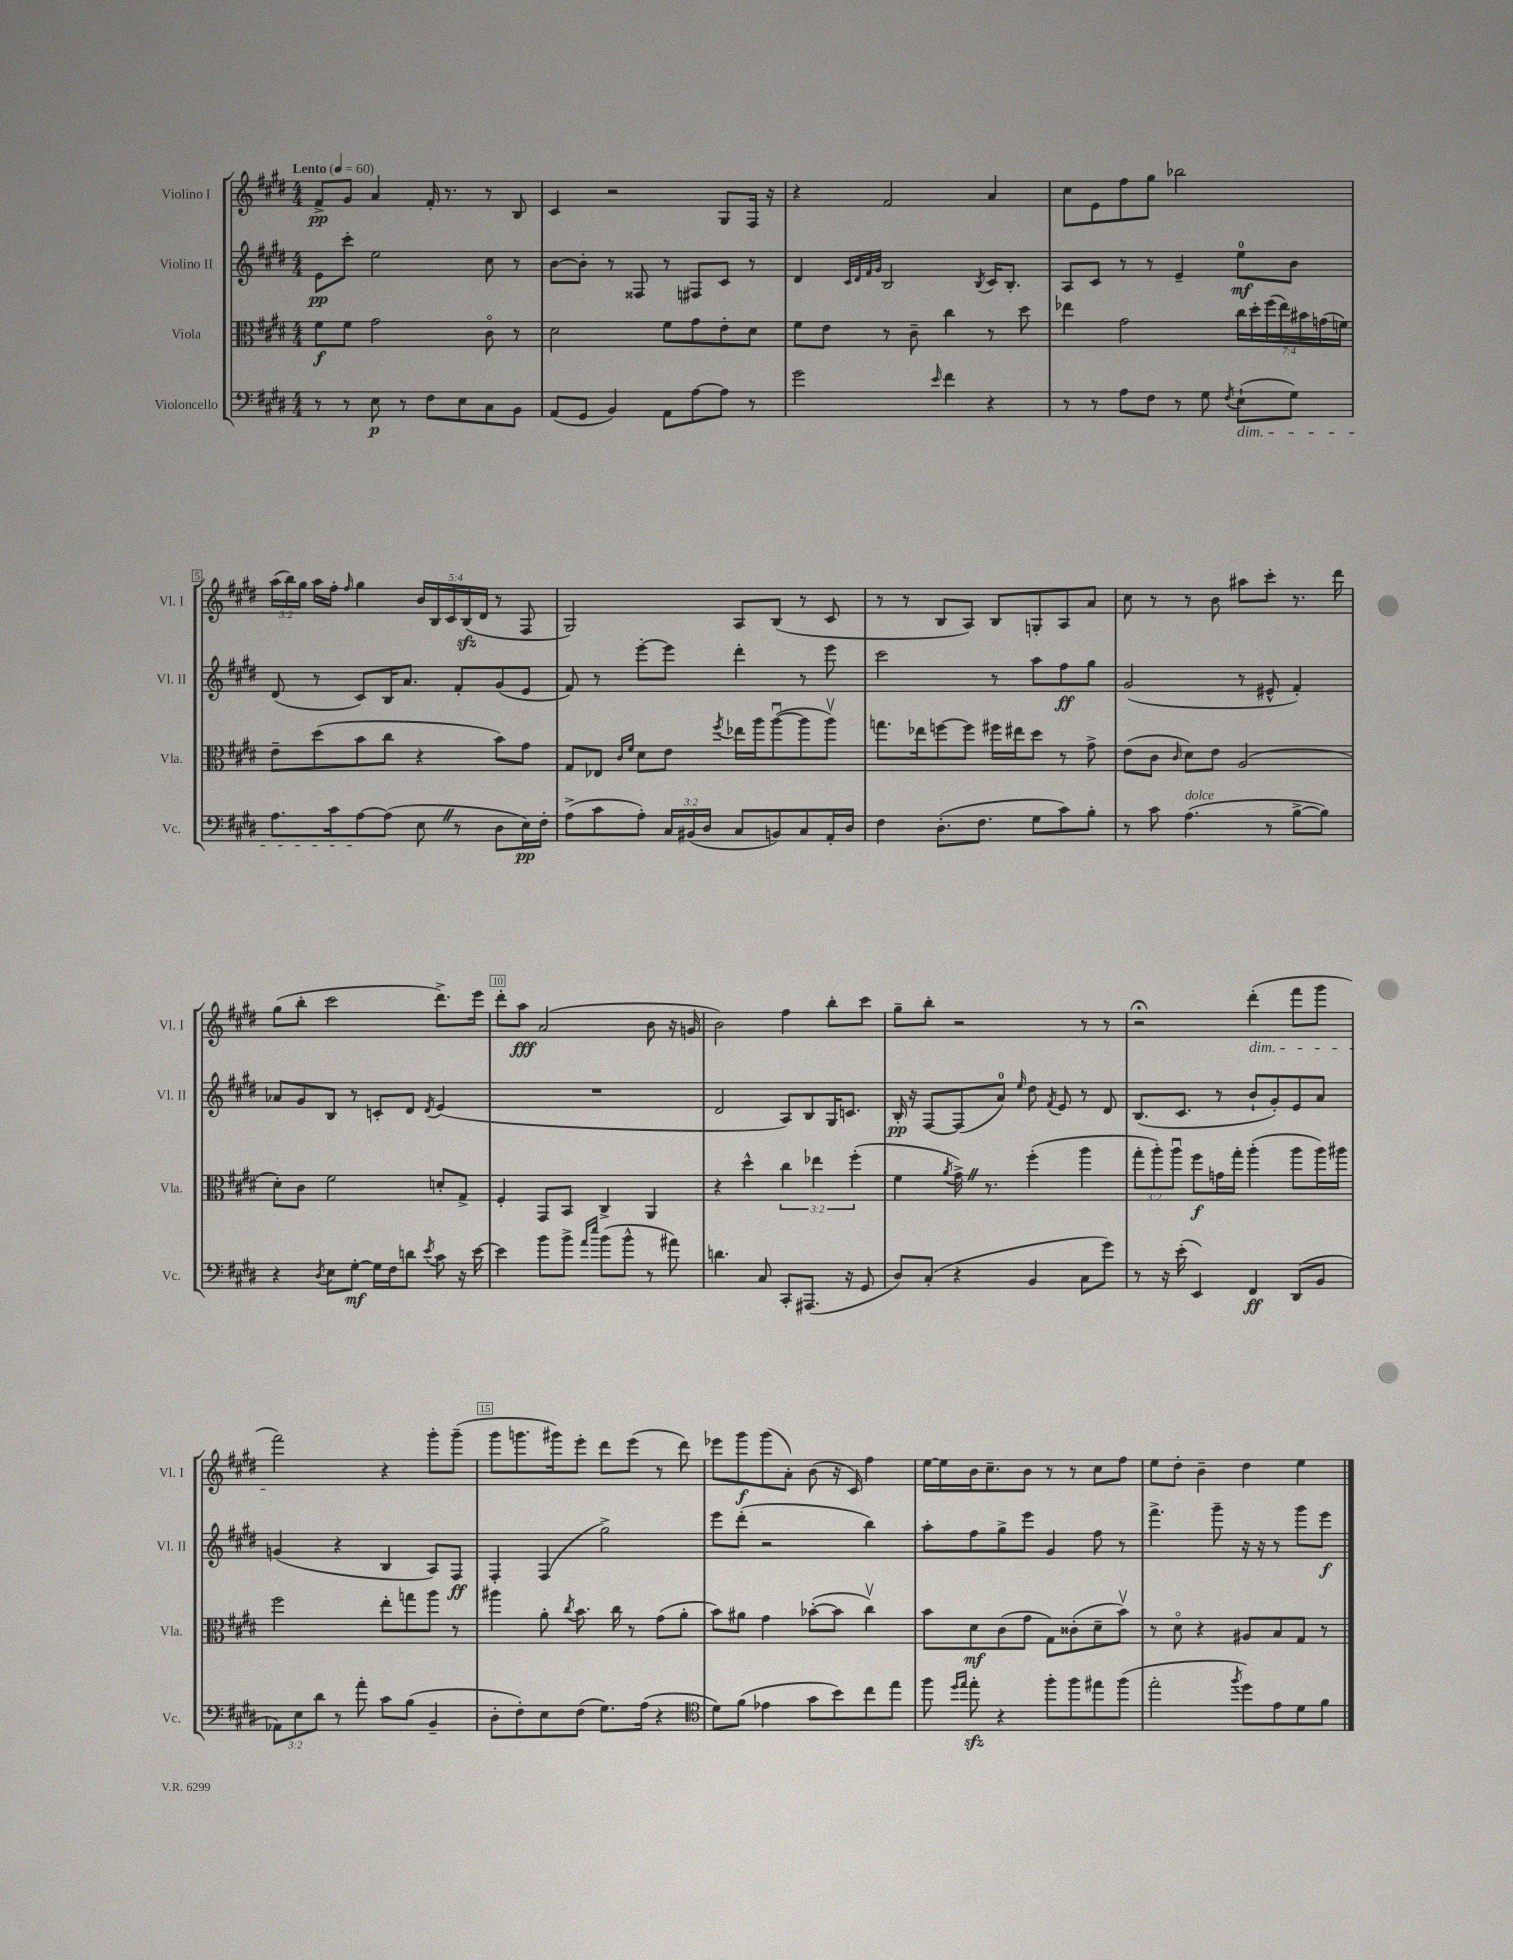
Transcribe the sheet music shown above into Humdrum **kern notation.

**kern	**dynam	**kern	**dynam	**kern	**dynam	**kern	**dynam
*part4	*part4	*part3	*part3	*part2	*part2	*part1	*part1
*staff4	*staff4	*staff3	*staff3	*staff2	*staff2	*staff1	*staff1
*I"Violoncello	*	*I"Viola	*	*I"Violino II	*	*I"Violino I	*
*I'Vc.	*	*I'Vla.	*	*I'Vl. II	*	*I'Vl. I	*
*clefF4	*	*clefC3	*	*clefG2	*	*clefG2	*
*k[f#c#g#d#]	*	*k[f#c#g#d#]	*	*k[f#c#g#d#]	*	*k[f#c#g#d#]	*
*M4/4	*	*M4/4	*	*M4/4	*	*M4/4	*
*MM60	*	*MM60	*	*MM60	*	*MM60	*
=1	=1	=1	=1	=1	=1	=1	=1
!	!	!	!	!	!	!LO:TX:a:B:t=Lento	!
8r	.	8f#\L	f	8e\L	pp	8f#^/L	pp
8r	.	8f#\J	.	8ccc#'\J	.	8g#/J	.
8E\	p	2g#\	.	2ee\	.	4a/	.
8r	.	.	.	.	.	.	.
8F#\L	.	.	.	.	.	16f#'/	.
.	.	.	.	.	.	8.r	.
8E\	.	.	.	.	.	.	.
8C#\	.	8c#\	.	8cc#\	.	8r	.
8BB\J	.	8r	.	8r	.	8B/	.
=2	=2	=2	=2	=2	=2	=2	=2
(8AA/L	.	2d#\	.	[8b\L	.	4c#/	.
8GG#/J	.	.	.	8b'\J]	.	.	.
4BB/)	.	.	.	8r	.	2r	.
.	.	.	.	8F##X/	.	.	.
8AA\L	.	8f#\L	.	8r	.	.	.
[8A\	.	8g#\	.	8F#X/L	.	.	.
8A\J]	.	8e'\	.	8c#/J	.	8G#/L	.
8r	.	8d#\J	.	8r	.	16F#/Jk	.
.	.	.	.	.	.	16r	.
=3	=3	=3	=3	=3	=3	=3	=3
2g#\	.	8f#\L	.	4d#/	.	4r	.
.	.	8e\J	.	.	.	.	.
.	.	.	.	32qqc#/LLL	.	.	.
.	.	.	.	32qqd#/	.	.	.
.	.	.	.	32qqf#/	.	.	.
.	.	.	.	32qqg#/JJJ	.	.	.
.	.	8r	.	2B/	.	2f#/	.
.	.	8c#~\	.	.	.	.	.
16qqe/	.	.	.	.	.	.	.
4f#\	.	4cc#\	.	.	.	.	.
.	.	.	.	8qB/	.	.	.
4r	.	8r	.	16c#/KL	.	4a/	.
.	.	.	.	8.B'/J	.	.	.
.	.	8dd#\	.	.	.	.	.
=4	=4	=4	=4	=4	=4	=4	=4
8r	.	4ee-X\	.	8A/L	.	8cc#\L	.
8r	.	.	.	8c#/J	.	8e\	.
8A\L	.	2g#\	.	8r	.	8ff#\	.
8F#\J	.	.	.	8r	.	8gg#\J	.
8r	.	.	.	4e~/	.	2bb-X\	.
8G#\	.	.	.	.	.	.	.
8qF#/	.	.	.	.	.	.	.
!LO:TX:b:i:t=dim.	!	!	!	!	!	!	!
(8E`\L	.	28cc#\LL	.	8ee\L	mf	.	.
.	.	28dd#'\	.	.	.	.	.
.	.	(28ff#\	.	.	.	.	.
.	.	28ee-\)	.	.	.	.	.
8G#\J)	.	.	.	8b\J	.	.	.
.	.	28b#X\	.	.	.	.	.
.	.	(28gn\	.	.	.	.	.
.	.	28fn\JJ)	.	.	.	.	.
!!LO:LB:g=z
=5	=5	=5	=5	=5	=5	=5	=5
8.A\L	.	8e~\L	.	(8d#/	.	(24aa\LL	.
.	.	.	.	.	.	24bb\)	.
.	.	.	.	.	.	24gg#\JJ	.
.	.	(8dd#\	.	8r	.	16aa\LL	.
16c#\k	.	.	.	.	.	16ff#'\JJ	.
.	.	.	.	.	.	16qqff#/	.
[8A\	.	8b\	.	8c#/L)	.	4gg#\	.
(8A\J]	.	8cc#\J	.	16B/K	.	.	.
.	.	.	.	8.a/J	.	.	.
8EZ\	.	4r	.	.	.	20b/LL	.
.	.	.	.	.	.	20B/	.
.	.	.	.	.	.	20c#/	.
8r	.	.	.	8f#'/L	.	.	.
.	.	.	.	.	.	(20Bzz/	.
.	.	.	.	.	.	20d#/JJ	.
8D#\L	.	8b\L)	.	(8g#/	.	8r	.
16E\L)	pp	8g#\J	.	8e/J	.	8F#/	.
16F#'\JJ	.	.	.	.	.	.	.
=6	=6	=6	=6	=6	=6	=6	=6
(8A^\L	.	8G#/L	.	8f#/)	.	2G#/)	.
8c#\	.	8E-X/J	.	8r	.	.	.
.	.	16qqc#/LL	.	.	.	.	.
.	.	16qqf#/JJ	.	.	.	.	.
8A'\J)	.	8d#\L	.	[8eee'\L	.	.	.
24C#/LL	.	8e\J	.	8eee\J]	.	.	.
(24BB#X/	.	.	.	.	.	.	.
24D#/JJ	.	.	.	.	.	.	.
.	.	8qff#/	.	.	.	.	.
8C#/L	.	16ee-X\LL	.	4ddd#'\	.	8A/L	.
.	.	16aa\J	.	.	.	.	.
8BBn/)	.	([8aau\	.	.	.	(8B/J	.
8C#/	.	8aa\]	.	8r	.	8r	.
16AA'/L	.	8aav\J)	.	8eee\	.	8c#/	.
16D#/JJ	.	.	.	.	.	.	.
=7	=7	=7	=7	=7	=7	=7	=7
4F#\	.	8.ggn\L	.	2ccc#\	.	8r	.
.	.	.	.	.	.	8r	.
.	.	16ee-X\k	.	.	.	.	.
(8.D#'\L	.	[8ffn\	.	.	.	8B/L	.
.	.	8ff\J]	.	.	.	8A/J)	.
8.F#\J	.	.	.	.	.	.	.
.	.	16ff#X\LL	.	8r	.	8B/L	.
.	.	16ee#X\J	.	.	.	.	.
8G#\L	.	8dd#\J	.	8aa\L	.	8Gn'/	.
8c#\)	.	8r	.	8ff#\	ff	8A/	.
8B'\J	.	8g#^\	.	8gg#\J	.	8a/J	.
=8	=8	=8	=8	=8	=8	=8	=8
8r	.	(8e\L	.	(2g#/	.	8cc#\	.
8c#\	.	8c#\J	.	.	.	8r	.
.	.	16qqc#/	.	.	.	.	.
!LO:TX:a:i:t=dolce	!	!	!	!	!	!	!
(4.A\	.	8d#\L)	.	.	.	8r	.
.	.	8e\J	.	.	.	8b\	.
.	.	(2A/	.	8r	.	8aa#X\L	.
8r	.	.	.	8e#X^^/	.	8ccc#'\J	.
[8B^\L	.	.	.	4f#'/)	.	8.r	.
8B\J])	.	.	.	.	.	.	.
.	.	.	.	.	.	16ddd#\	.
!!LO:LB:g=z
=9	=9	=9	=9	=9	=9	=9	=9
4r	.	8d#'\L)	.	8a-X/L	.	(8gg#\L	.
.	.	8c#\J	.	8g#/	.	8bb'\J	.
8qD#/	.	.	.	.	.	.	.
8E\L	.	2f#\	.	8B/J	.	2ccc#\	.
[8G#'\J	mf	.	.	8r	.	.	.
16G#\LL]	.	.	.	8cn'/L	.	.	.
16F#\J	.	.	.	.	.	.	.
8dn\J	.	.	.	8d#/J	.	.	.
8qe/	.	.	.	8qd#/	.	.	.
8c#\	.	8dn'/L	.	(4e/	.	8.ddd#^\L)	.
16r	.	8G#^/J	.	.	.	.	.
[16e\	.	.	.	.	.	16eee\Jk	.
=10	=10	=10	=10	=10	=10	=10	=10
4e\]	.	4F#'/	.	1r	.	8ddd#'\L	.
.	.	.	.	.	.	8aa\J	fff
8b\L	.	8GG#/L	.	.	.	(2a/	.
8b^\J	.	8BB/J	.	.	.	.	.
16qqa/LL	.	.	.	.	.	.	.
16qqee/JJ	.	.	.	.	.	.	.
(8b\L	.	4C#^/	.	.	.	.	.
8b^^\J	.	.	.	.	.	.	.
8r	.	4AA/	.	.	.	8b\	.
8a#X\)	.	.	.	.	.	16r	.
.	.	.	.	.	.	16gn/	.
=11	=11	=11	=11	=11	=11	=11	=11
4.dn\	.	4r	.	2d#/	.	2b\)	.
.	.	4dd#^^\	.	.	.	.	.
8C#/	.	.	.	.	.	.	.
8CC#'/L	.	6cc#\	.	8A/L)	.	4ff#\	.
(8.AAA#X/J	.	.	.	8B/	.	.	.
.	.	6ee-X\	.	.	.	.	.
.	.	.	.	16G#/K	.	8bb'\L	.
16r	.	.	.	8.cn/J	.	.	.
.	.	(6ff#'\	.	.	.	.	.
8GG#/	.	.	.	.	.	8ccc#\J	.
=12	=12	=12	=12	=12	=12	=12	=12
8D#/L)	.	4f#\	.	16B'/	pp	8gg#~\L	.
.	.	.	.	16r	.	.	.
(8C#'/J	.	.	.	[8F#/L	.	8bb'\J	.
.	.	8qa/	.	.	.	.	.
4r	.	16g#^Z\)	.	(8F#/]	.	2r	.
.	.	8.r	.	.	.	.	.
.	.	.	.	8a/J)	.	.	.
.	.	.	.	16qqee/	.	.	.
4BB/	.	(4ff#'\	.	8dd#\	.	.	.
.	.	.	.	8qf#/	.	.	.
.	.	.	.	8e/	.	.	.
8C#\L	.	4aa\	.	8r	.	8r	.
8g#\J)	.	.	.	8d#/	.	8r	.
=13	=13	=13	=13	=13	=13	=13	=13
8r	.	12gg#'\L	.	(8.B/L	.	2r;<	.
.	.	12aa'\)	.	.	.	.	.
16r	.	.	.	.	.	.	.
.	.	12aau\J	.	.	.	.	.
(16e'\	.	.	.	8.c#/J	.	.	.
4EE/)	.	8ff#\L	f	.	.	.	.
.	.	16gn\L	.	8r	.	.	.
.	.	16gg#'\JJ	.	.	.	.	.
!	!	!	!	!	!	!LO:TX:b:i:t=dim.	!
4FF#/	ff	(4aa'\	.	8b`/L	.	(4ddd#'\	.
.	.	.	.	8g#'/)	.	.	.
(8DD#/L	.	8aa\L	.	8e/	.	8fff#\L	.
8BB/J	.	16aa\L)	.	8a/J	.	8ggg#\J	.
.	.	16aa#X\JJ	.	.	.	.	.
!!LO:LB:g=z
=14	=14	=14	=14	=14	=14	=14	=14
12AA-X\L)	.	2ff#\	.	(4gn/	.	2fff#\)	.
12E\	.	.	.	.	.	.	.
12d#\J	.	.	.	.	.	.	.
8r	.	.	.	4r	.	.	.
8a'\	.	.	.	.	.	.	.
8c#\L	.	8ee'\L	.	4B/	.	4r	.
(8B\J	.	8ggn\	.	.	.	.	.
4BB~/	.	8aa\J	.	8A/L)	.	8ggg#'\L	.
.	.	8r	.	8F#/J	ff	(8ggg#~\J	.
=15	=15	=15	=15	=15	=15	=15	=15
8D#'\L	.	4aa#X\	.	4F#'/	.	8ggg#\L	.
8F#'\)	.	.	.	.	.	8.gggn\	.
8E\	.	8a'\	.	(4F#/	.	.	.
.	.	.	.	.	.	16ggg#X\k)	.
.	.	8qcc#/	.	.	.	.	.
(8F#\J	.	8.b\	.	.	.	8eee'\J	.
8.G#\L)	.	.	.	2gg#^\)	.	8ddd#\L	.
.	.	16cc#\	.	.	.	.	.
.	.	8r	.	.	.	(8eee\J	.
(16A\Jk	.	.	.	.	.	.	.
4r	.	(8g#\L	.	.	.	8r	.
.	.	8a'\J	.	.	.	8ddd#\)	.
=16	=16	=16	=16	=16	=16	=16	=16
*clefC4	*	*	*	*	*	*	*
8d#\L)	.	8b\L)	.	8eee\L	.	8eee-X\L	.
(8f#\J	.	8a#X\J	.	(8ddd#'\J	.	8ggg#\	f
4e-X\	.	4g#\	.	2r	.	(8ggg#\	.
.	.	.	.	.	.	8a'\J)	.
8g#\L	.	([8b-X'\L	.	.	.	(8b\	.
8b\)	.	8b-\J]	.	.	.	16r	.
.	.	.	.	.	.	16c#/)	.
8cc#\	.	4cc#v\)	.	4bb\)	.	4ff#\	.
8ee\J	.	.	.	.	.	.	.
=17	=17	=17	=17	=17	=17	=17	=17
8ff#\	.	8b\L	.	8aa'\L	.	[16ee\LL	.
.	.	.	.	.	.	16ee\]	.
16qqdd#/LL	.	.	.	.	.	.	.
16qqee/JJ	.	.	.	.	.	.	.
8eezz'\	.	8d#\	mf	8ff#\	.	16b\J	.
.	.	.	.	.	.	8.cc#~\	.
4r	.	(8c#\	.	8gg#^\	.	.	.
.	.	8g#\J	.	8eee\J	.	8b\J	.
8ff#'\L	.	8G#\L)	.	4g#/	.	8r	.
8ff#\	.	(8c##X'\	.	.	.	8r	.
8ee#X\	.	8d#~\	.	8ff#\	.	8cc#\L	.
(8ff#\J	.	8bv\J)	.	8r	.	8ff#\J	.
=18	=18	=18	=18	=18	=18	=18	=18
2ee'\	.	8r	.	4.fff#^\	.	8ee\L	.
.	.	8d#\	.	.	.	8dd#'\J	.
.	.	4r	.	.	.	4b~\	.
.	.	.	.	8ggg#~\	.	.	.
8qff#/	.	.	.	.	.	.	.
8dd#\L)	.	8A#X/L	.	16r	.	4dd#\	.
.	.	.	.	16r	.	.	.
8e\	.	8B/	.	8r	.	.	.
8d#\	.	8G#/J	.	8ggg#\L	.	4ee\	.
8f#\J	.	8r	.	8eee\J	f	.	.
==	==	==	==	==	==	==	==
*-	*-	*-	*-	*-	*-	*-	*-
